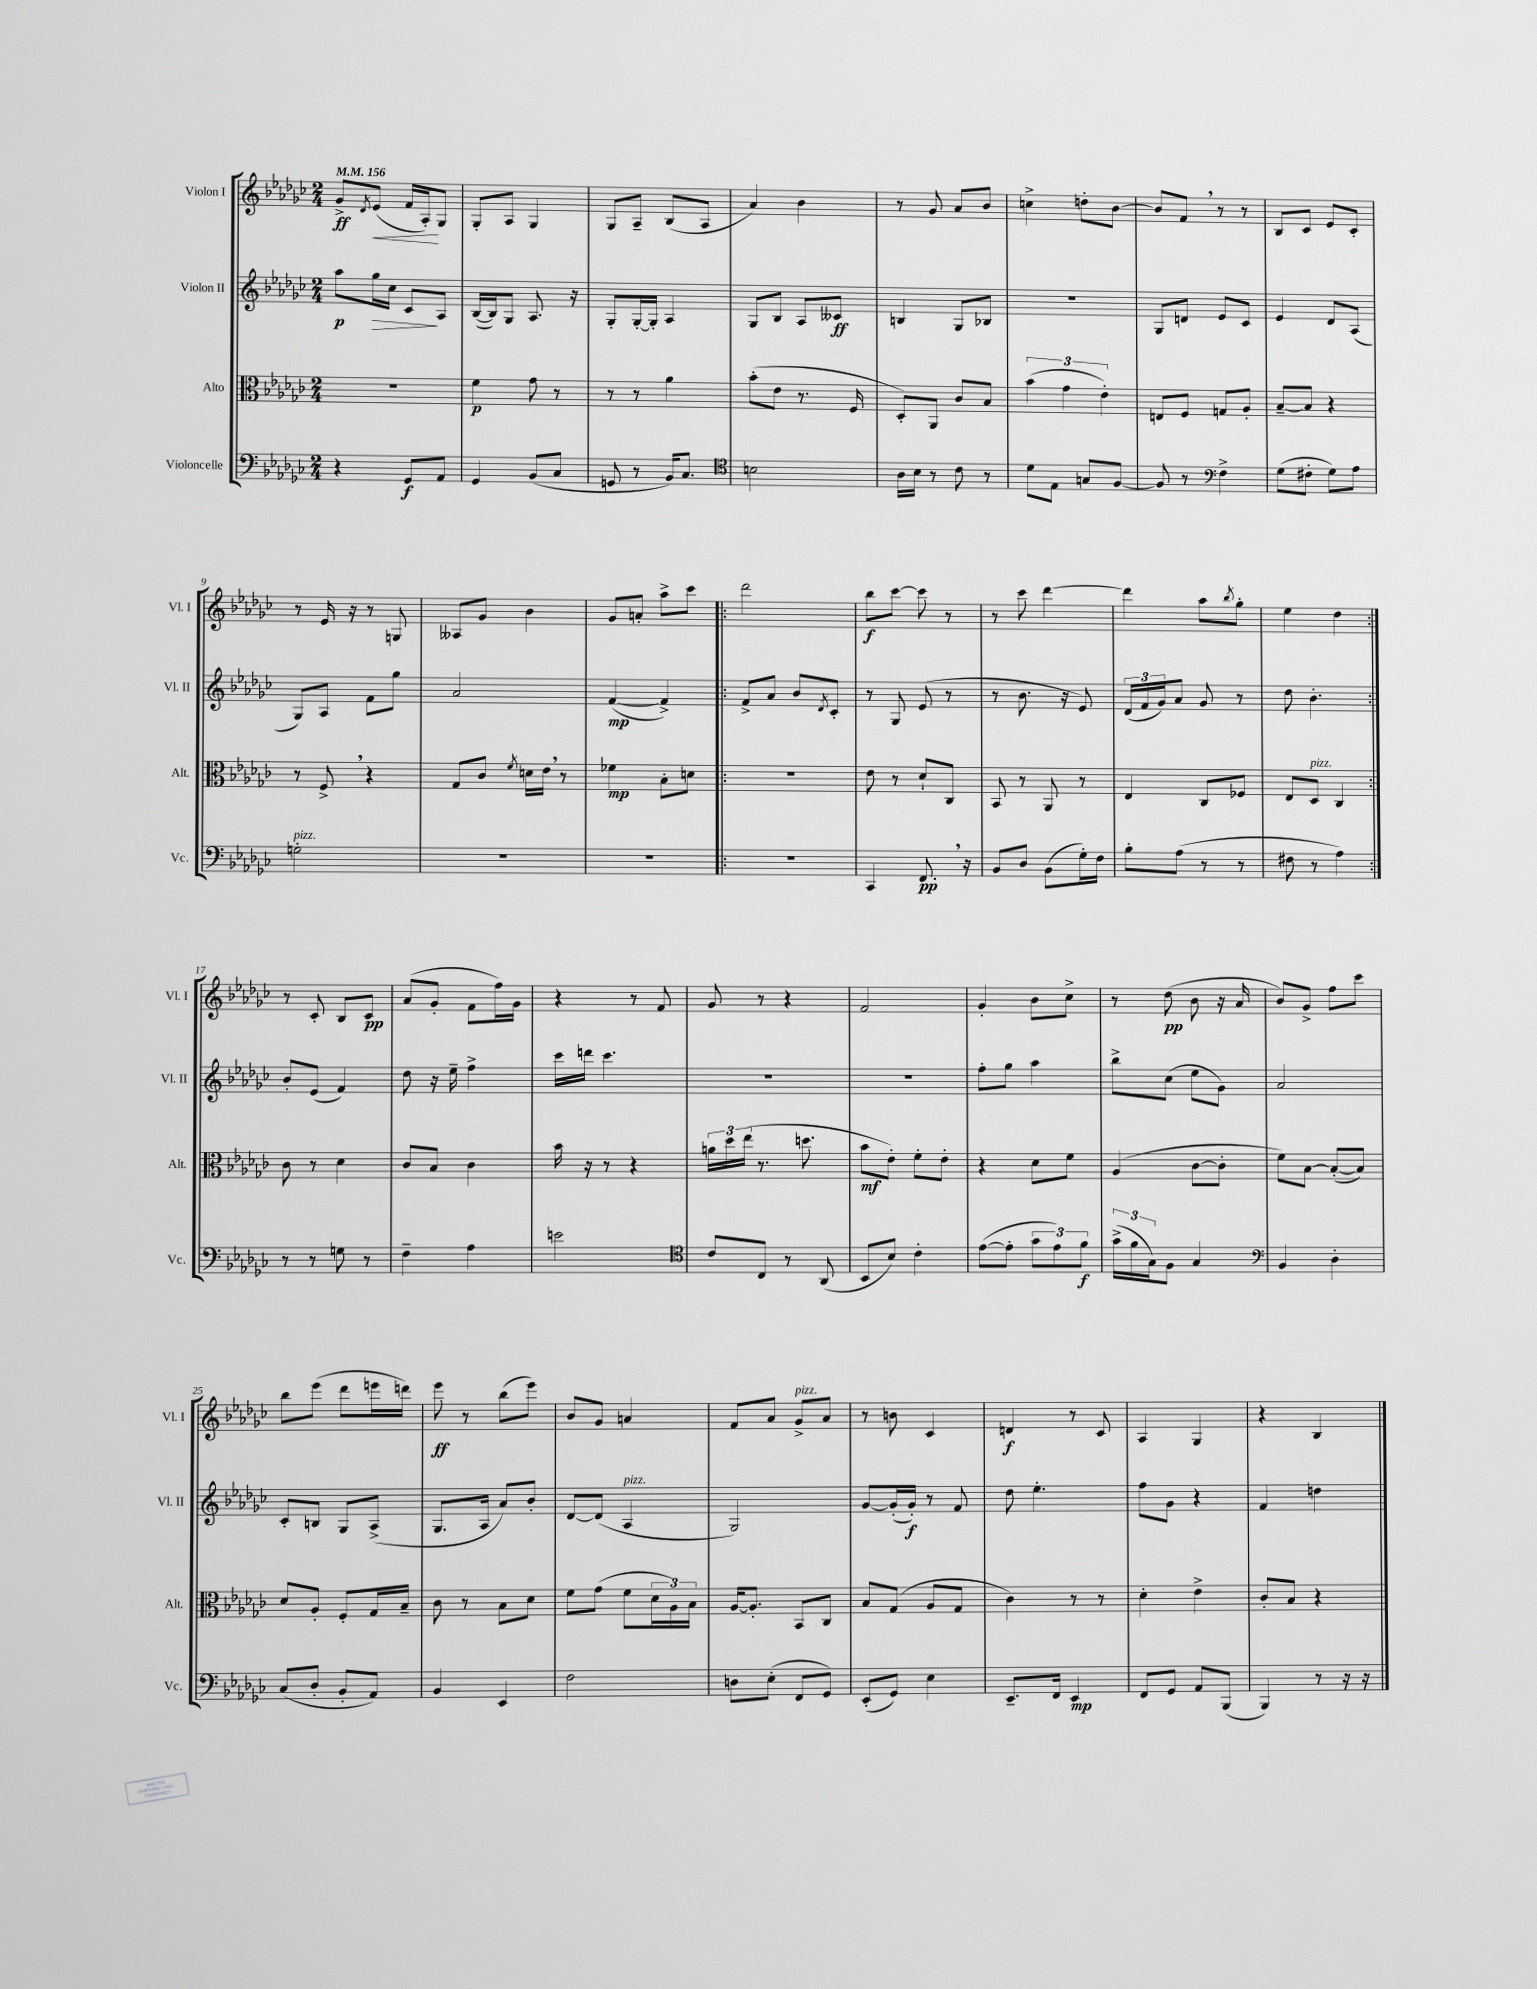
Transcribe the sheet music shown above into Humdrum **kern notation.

**kern	**kern	**kern	**kern
*staff4	*staff3	*staff2	*staff1
*clefF4	*clefC3	*clefG2	*clefG2
*k[b-e-a-d-g-c-]	*k[b-e-a-d-g-c-]	*k[b-e-a-d-g-c-]	*k[b-e-a-d-g-c-]
*M2/4	*M2/4	*M2/4	*M2/4
*MM156	*MM156	*MM156	*MM156
4r	2r	8aa-	8g-^
.	.	.	8qd-
.	.	16gg-	(8e-
.	.	16cc-	.
8GG-	.	8c-	16f
.	.	.	16A-')
8AA-	.	8A-	8G-
=	=	=	=
4GG-	4f	([16B-	8G-'
.	.	16B-])	.
.	.	8G-	8A-
(8BB-	8g-	8.A-	4G-
8C-	8r	.	.
.	.	16r	.
=	=	=	=
8GG	8r	8G-'	8G-
8r	8r	[16G-'	8A-~
.	.	16G-']	.
16BB-)	4a-	4A-	(8B-
8.C-	.	.	.
.	.	.	8A-
=	=	=	=
*clefC4	*	*	*
2B	(8b-'	8G-	4a-)
.	8e-	8B-	.
.	8.r	8A-	4b-
.	.	8c--	.
.	16F	.	.
=	=	=	=
16A-	8D-')	4B	8r
16B-	.	.	.
8r	8AA-	.	8g-
8c-	8c-	8G-	8a-
8r	8B-	8B-	8b-
=	=	=	=
8d-	(6b-	2r	4cc^
8E-	.	.	.
.	6g-	.	.
8G	.	.	8dd'
.	6e-')	.	.
[8F	.	.	[8b-
=	=	=	=
8F]	8E	8G-	8b-]
8r	8F	8d	8f
*clefF4	*	*	*
4F^	8G	8e-	8r
.	8A-'	8c-	8r
=	=	=	=
(8G-	[8B-~	4e-	8B-
8F#'	8B-]	.	8c-
8G-)	4r	8d-	8e-
8A-	.	(8A-	8c-'
=	=	=	=
2G'	8r	8G-)	8r
.	8F^	8A-	16e-
.	.	.	16r
.	4r	8f	8r
.	.	8gg-	8G
=	=	=	=
2r	8G-	2a-	8A--
.	8c-	.	8g-
.	8qf	.	.
.	16d	.	4b-
.	16e-	.	.
.	8r	.	.
=	=	=	=
2r	4f-	([4f	8g-
.	.	.	8a'
.	8B-'	4f^])	8aa-^
.	8d	.	8ccc-
=!|:	=!|:	=!|:	=!|:
2r	2r	8f^	2ddd-
.	.	8a-	.
.	.	8b-	.
.	.	8qd-	.
.	.	8c-'	.
=	=	=	=
4CC-	8e-	8r	8bb-
.	8r	8G-	[8ccc-
8.FF	8d-`	(8e-	8ccc-]
.	8C-	8r	8r
16r	.	.	.
=	=	=	=
8BB-	8BB-	8r	8r
8D-	8r	8.b-	8ccc-
(8BB-	8AA-	.	[4ddd-
.	.	16r	.
16G-')	8r	8e-)	.
16F	.	.	.
=	=	=	=
8B-'	4E-	(24d-	4ddd-]
.	.	24f	.
.	.	24g-)	.
(8A-	.	8a-	.
8r	8C-	8g-	8aa-
.	.	.	8qbb-
8r	8F-	8r	8gg-'
=	=	=	=
8F#	8E-	8dd-	4ee-
8r	8D-	4.b-'	.
4A-)	4C-	.	4dd-
=:|!	=:|!	=:|!	=:|!
8r	8c-	8b-'	8r
8r	8r	(8e-	8c-'
8G	4d-	4f)	8B-
8r	.	.	8c-
=	=	=	=
4F~	8c-	8dd-	(8a-
.	8B-	16r	8g-'
.	.	16ee-~	.
4A-	4c-	4ff^	8f
.	.	.	16ff)
.	.	.	16g-
=	=	=	=
2e	16b-	16ccc-	4r
.	16r	16ddd	.
.	8r	4.ccc-	.
.	4r	.	8r
.	.	.	8f
=	=	=	=
*clefC4	*	*	*
8c-	24a	2r	8g-
.	24dd-	.	.
.	(24ee-	.	.
8C-	8.r	.	8r
8r	.	.	4r
.	8.dd	.	.
(8AA-	.	.	.
=	=	=	=
8BB-	8b-	2r	2f
8B-)	8e-')	.	.
4c-'	8f'	.	.
.	8e-'	.	.
=	=	=	=
([8e-	4r	8ff'	4g-'
8e-']	.	8gg-	.
12g-	8d-	4aa-	8b-
12e-)	.	.	.
.	8f	.	8cc-^
12f	.	.	.
=	=	=	=
(24g-^	(4A-	8bb-^	8r
24f	.	.	.
24G-)	.	.	.
8F	.	(8cc-	(8dd-
4G-	[8c-	8ee-	8b-
.	8c-']	8g-)	16r
.	.	.	16a-
=	=	=	=
*clefF4	*	*	*
4BB-	8f)	2a-	8b-)
.	[8B-	.	8g-^
4D-'	(8B-'_	.	8ff
.	8B-])	.	8ccc-
=	=	=	=
(8C-	8d-	8c-'	8bb-
8D-'	8A-'	8B	(8eee-
8BB-'	8F'	8G-	8ddd-
8AA-)	16G-	(8A-^	16eee
.	16B-~	.	16ddd)
=	=	=	=
4BB-	8c-	8.G-	8eee-
.	8r	.	8r
.	.	16A-	.
4EE-	8B-	8a-)	(8bb-
.	8d-	8b-'	8eee-)
=	=	=	=
2F	8f	[8d-	8b-
.	(8g-	(8d-]	8g-
.	8f	4A-	4a
.	24d-	.	.
.	24A-)	.	.
.	24B-	.	.
=	=	=	=
8D	[16A-	2G-)	8f
.	8.A-']	.	.
(8E-'	.	.	8a-
8FF	8BB-	.	8g-^
8GG-)	8C-	.	8a-
=	=	=	=
(8EE-'	8B-	[8g-	8r
8GG-)	(8G-	(16g-']	8b
.	.	16g-')	.
4E-	8A-	8r	4c-
.	8G-	8f	.
=	=	=	=
8.EE-~	4c-)	8dd-	4d
.	.	4.ee-'	.
16FF	.	.	.
4EE-	8r	.	8r
.	8r	.	8c-
=	=	=	=
8FF	4d-'	8ff	4A-
8GG-	.	8g-	.
8AA-	4e-^	4r	4G-
(8BBB-	.	.	.
=	=	=	=
4BBB-)	8c-'	4f	4r
.	8B-	.	.
8r	4r	4dd	4B-
16r	.	.	.
16r	.	.	.
==	==	==	==
*-	*-	*-	*-
